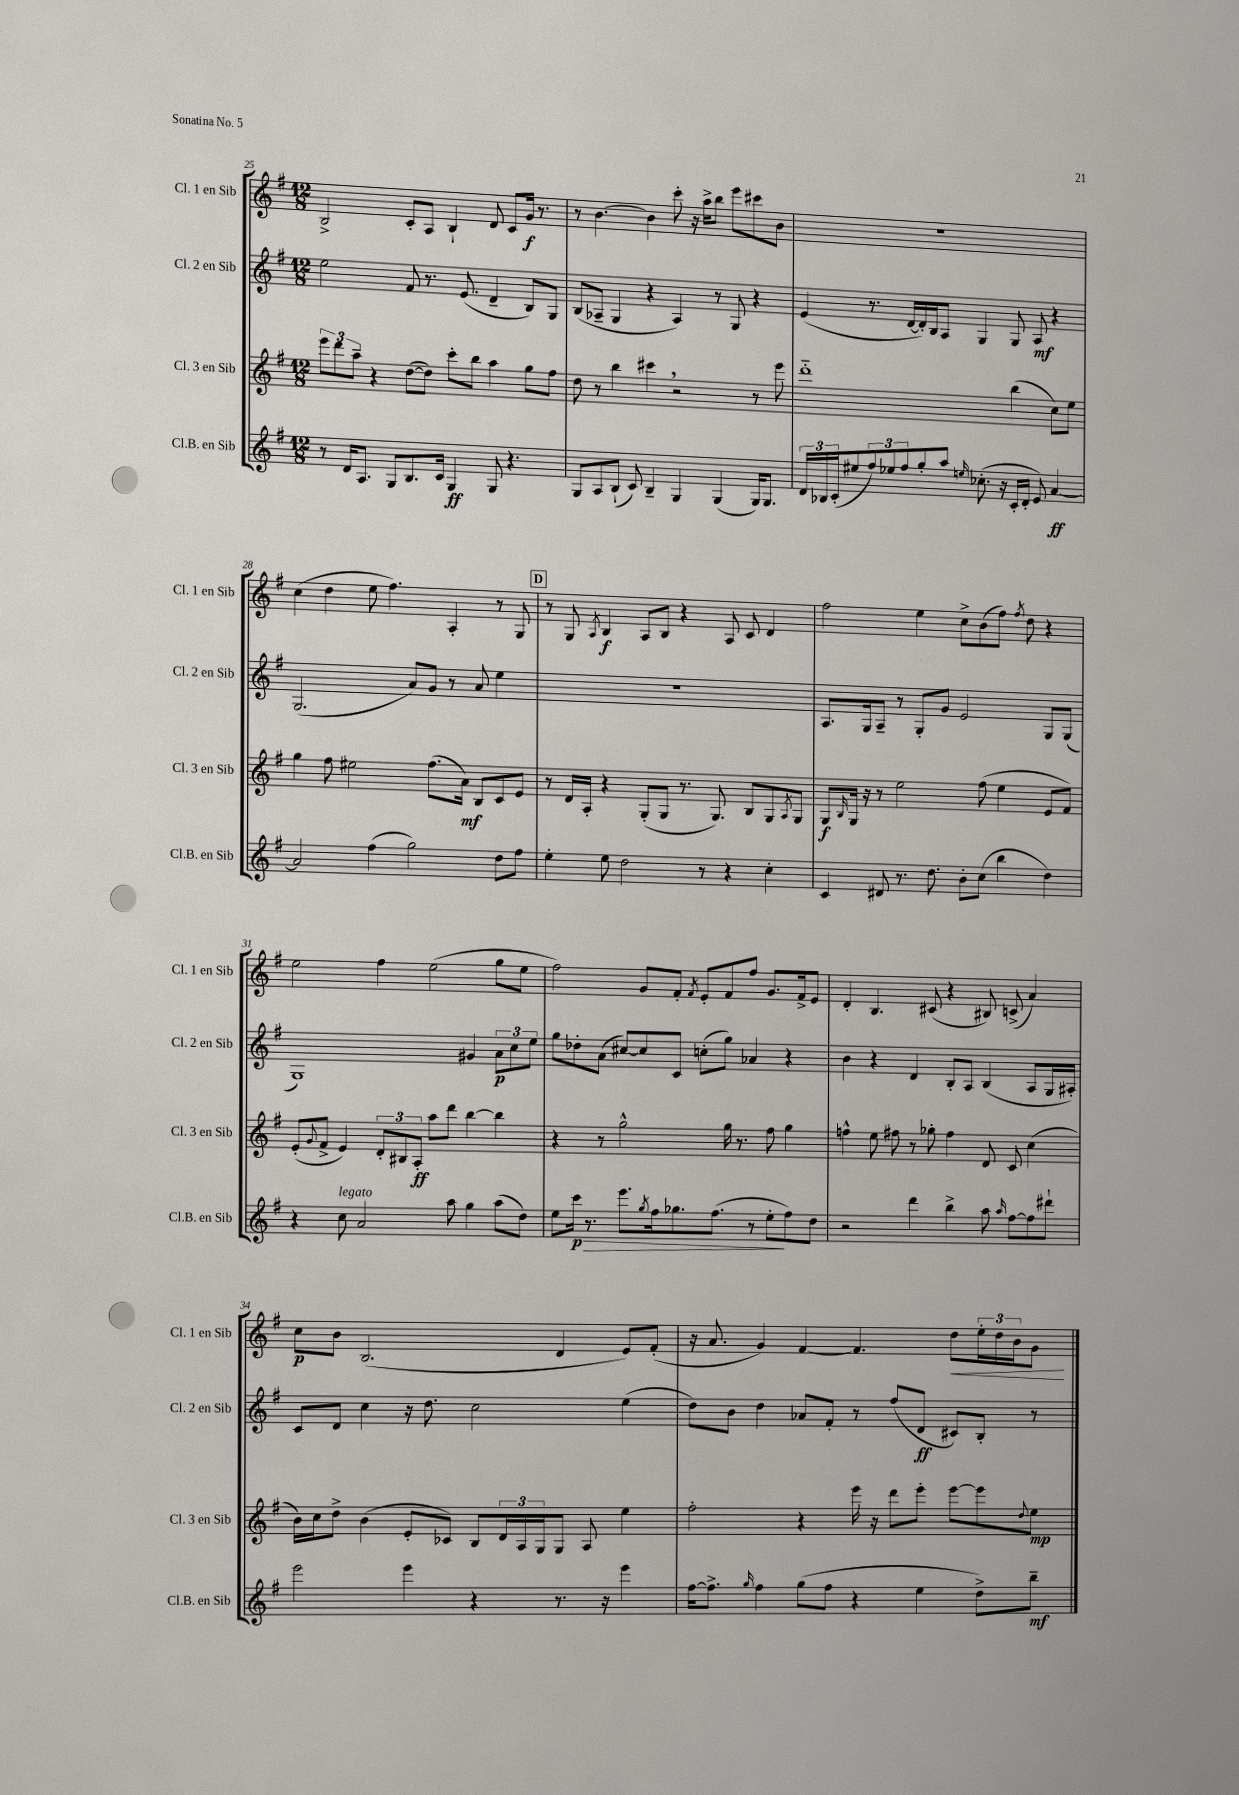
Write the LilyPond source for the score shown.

<<
\new StaffGroup <<
\new Staff = "s0" \with { instrumentName = "Cl. 1 en Sib" shortInstrumentName = "Cl. 1 en Sib" } {
    \clef treble \key g \major \numericTimeSignature \time 12/8
    b2-> c'8-. a8 b4-! d'8 c'8 g'16\f r8. |
    r8 b'4.~ b'4 c'''8-. r16 a''16-> b''8 e'''8 cis'''8 b'8 |
    R1. |
    c''4( d''4 e''8 fis''4.) a4-. r8 g8 |
    \mark \markup { \box "D" } r8 g8 \acciaccatura { a8 } b4\f a8 b8 r4 a8 c'8 d'4 |
    fis''2 e''4 c''8-> b'8( fis''8) \acciaccatura { fis''8 } d''8 r4 |
    e''2 fis''4 e''2( g''8 e''8 |
    fis''2) g'8 fis'8-. \acciaccatura { fis'8 } e'8-. fis'8 fis''8 g'8. fis'16-> e'8 |
    d'4-. b4. cis'8( r4 bis8) c'8->( a'4) |
    c''8\p b'8 b2.( d'4 e'8) fis'8-.( |
    r16 a'8. g'4) fis'4~ fis'4. d''8\< \tuplet 3/2 { e''16-. d''16 b'16 } g'8\! \bar "|." |
}
\new Staff = "s1" \with { instrumentName = "Cl. 2 en Sib" shortInstrumentName = "Cl. 2 en Sib" } {
    \clef treble \key g \major \numericTimeSignature \time 12/8
    e''2 fis'8 r8. e'8.( d'4-- b8) g8 |
    b8( aes8-- g4 r4 aes4) r8 g8 r4 |
    e'4( r8. d'16~ d'16-.) b16 a8 g4 g8 a8\mf r4 |
    g2.( a'8) g'8 r8 a'8 e''4 |
    \mark \markup { \box "D" } R1. |
    a8. g16 a8-- r8 g8-. g'8 e'2 g8 g8( |
    g1) gis'4 \tuplet 3/2 { a'8\p c''8 e''8 } |
    g''8 des''8-. a'8( cis''8~) cis''8 c'8 c''8-.( g''8) aes'4 r4 |
    b'4 r4 d'4 b8-. a8 b4( a8 g16 ais16-.) |
    c'8 d'8 c''4 r16 d''8. c''2 e''4( |
    d''8) b'8 d''4 aes'8 fis'8-. r8 fis''8( d'8\ff cis'8) b8-. r8 \bar "|." |
}
\new Staff = "s2" \with { instrumentName = "Cl. 3 en Sib" shortInstrumentName = "Cl. 3 en Sib" } {
    \clef treble \key g \major \numericTimeSignature \time 12/8
    \tuplet 3/2 { e'''8 d'''8 a''8-- } r4 d''8~( d''8) c'''8-. b''8 a''4 g''8 fis''8 |
    d''8 r8 b''4 cis'''4 \breathe r2 r8 e'''8 |
    d'''1-_ b''4( c''8) e''8 |
    g''4 fis''8 eis''2 fis''8.( a'16\mf) b8 c'8 e'8 |
    \mark \markup { \box "D" } r8 d'16 a16-. r4 g8-.( g8 r8. g8.) b8 g8 \acciaccatura { a8 } g8 |
    g8\f \grace { b16 } g16 r16 r8 e''2 fis''8( e''4 e'8 fis'8) |
    e'8-.( \appoggiatura { g'8 } fis'8-> e'4) \tuplet 3/2 { d'8-. bis8 a8-.\ff } a''8 d'''8 b''4~ b''4 |
    r4 r8 g''2-^ g''16 r8. fis''8 g''4 |
    f''4-^ e''8 fis''8 r8 ges''8-. fis''4 d'8 c'8 c''4( |
    b'16) c''16 d''8-> b'4( e'8-. ces'8) b8 \tuplet 3/2 { d'16 a16 g16 } g8 a8 e''4 |
    fis''2-. r4 e'''16 r16 d'''8 e'''8-. e'''8~ e'''8 \appoggiatura { d''8 } e''8\mp \bar "|." |
}
\new Staff = "s3" \with { instrumentName = "Cl.B. en Sib" shortInstrumentName = "Cl.B. en Sib" } {
    \clef treble \key g \major \numericTimeSignature \time 12/8
    r8 d'16 a8. g8 b8. c'16 g4\ff g8 r4. |
    g8 a8 b8-!( c'8) b4-- g4 g4( g16) g8. |
    \tuplet 3/2 { d'16 bes16 c'16-.( } eis''8 \tuplet 3/2 { fis''8) ees''8 fis''8 } g''8-. a''8 \grace { e''16 } ces''8.-.( r16 c'16-. d'16-. e'8) a'4~\ff |
    a'2 fis''4( g''2) d''8 fis''8 |
    \mark \markup { \box "D" } e''4-. e''8 d''2 r8 r4 c''4-. |
    c'4 dis'8 r8. d''8. b'8-. c''8( b''4 d''4) |
    r4 c''8^\markup { \italic "legato" } a'2 a''8 g''4 a''8( d''8) |
    e''8 c'''16\p\> r8. e'''8. \acciaccatura { g''8 } fis''16 ges''8. fis''8.( r8 e''8-.\! fis''8) d''8 |
    r2 d'''4 b''4-> a''8 \grace { a''16 } fis''8~ fis''8 dis'''8-! |
    e'''2 e'''4 r4 r8. r16 e'''4 |
    fis''16~ fis''8.-> \grace { g''16 } fis''4 g''8( fis''8 r4 e''4 d''8->) b''8--\mf \bar "|." |
}
>>
>>
\layout { \context { \Score currentBarNumber = #25 } }
